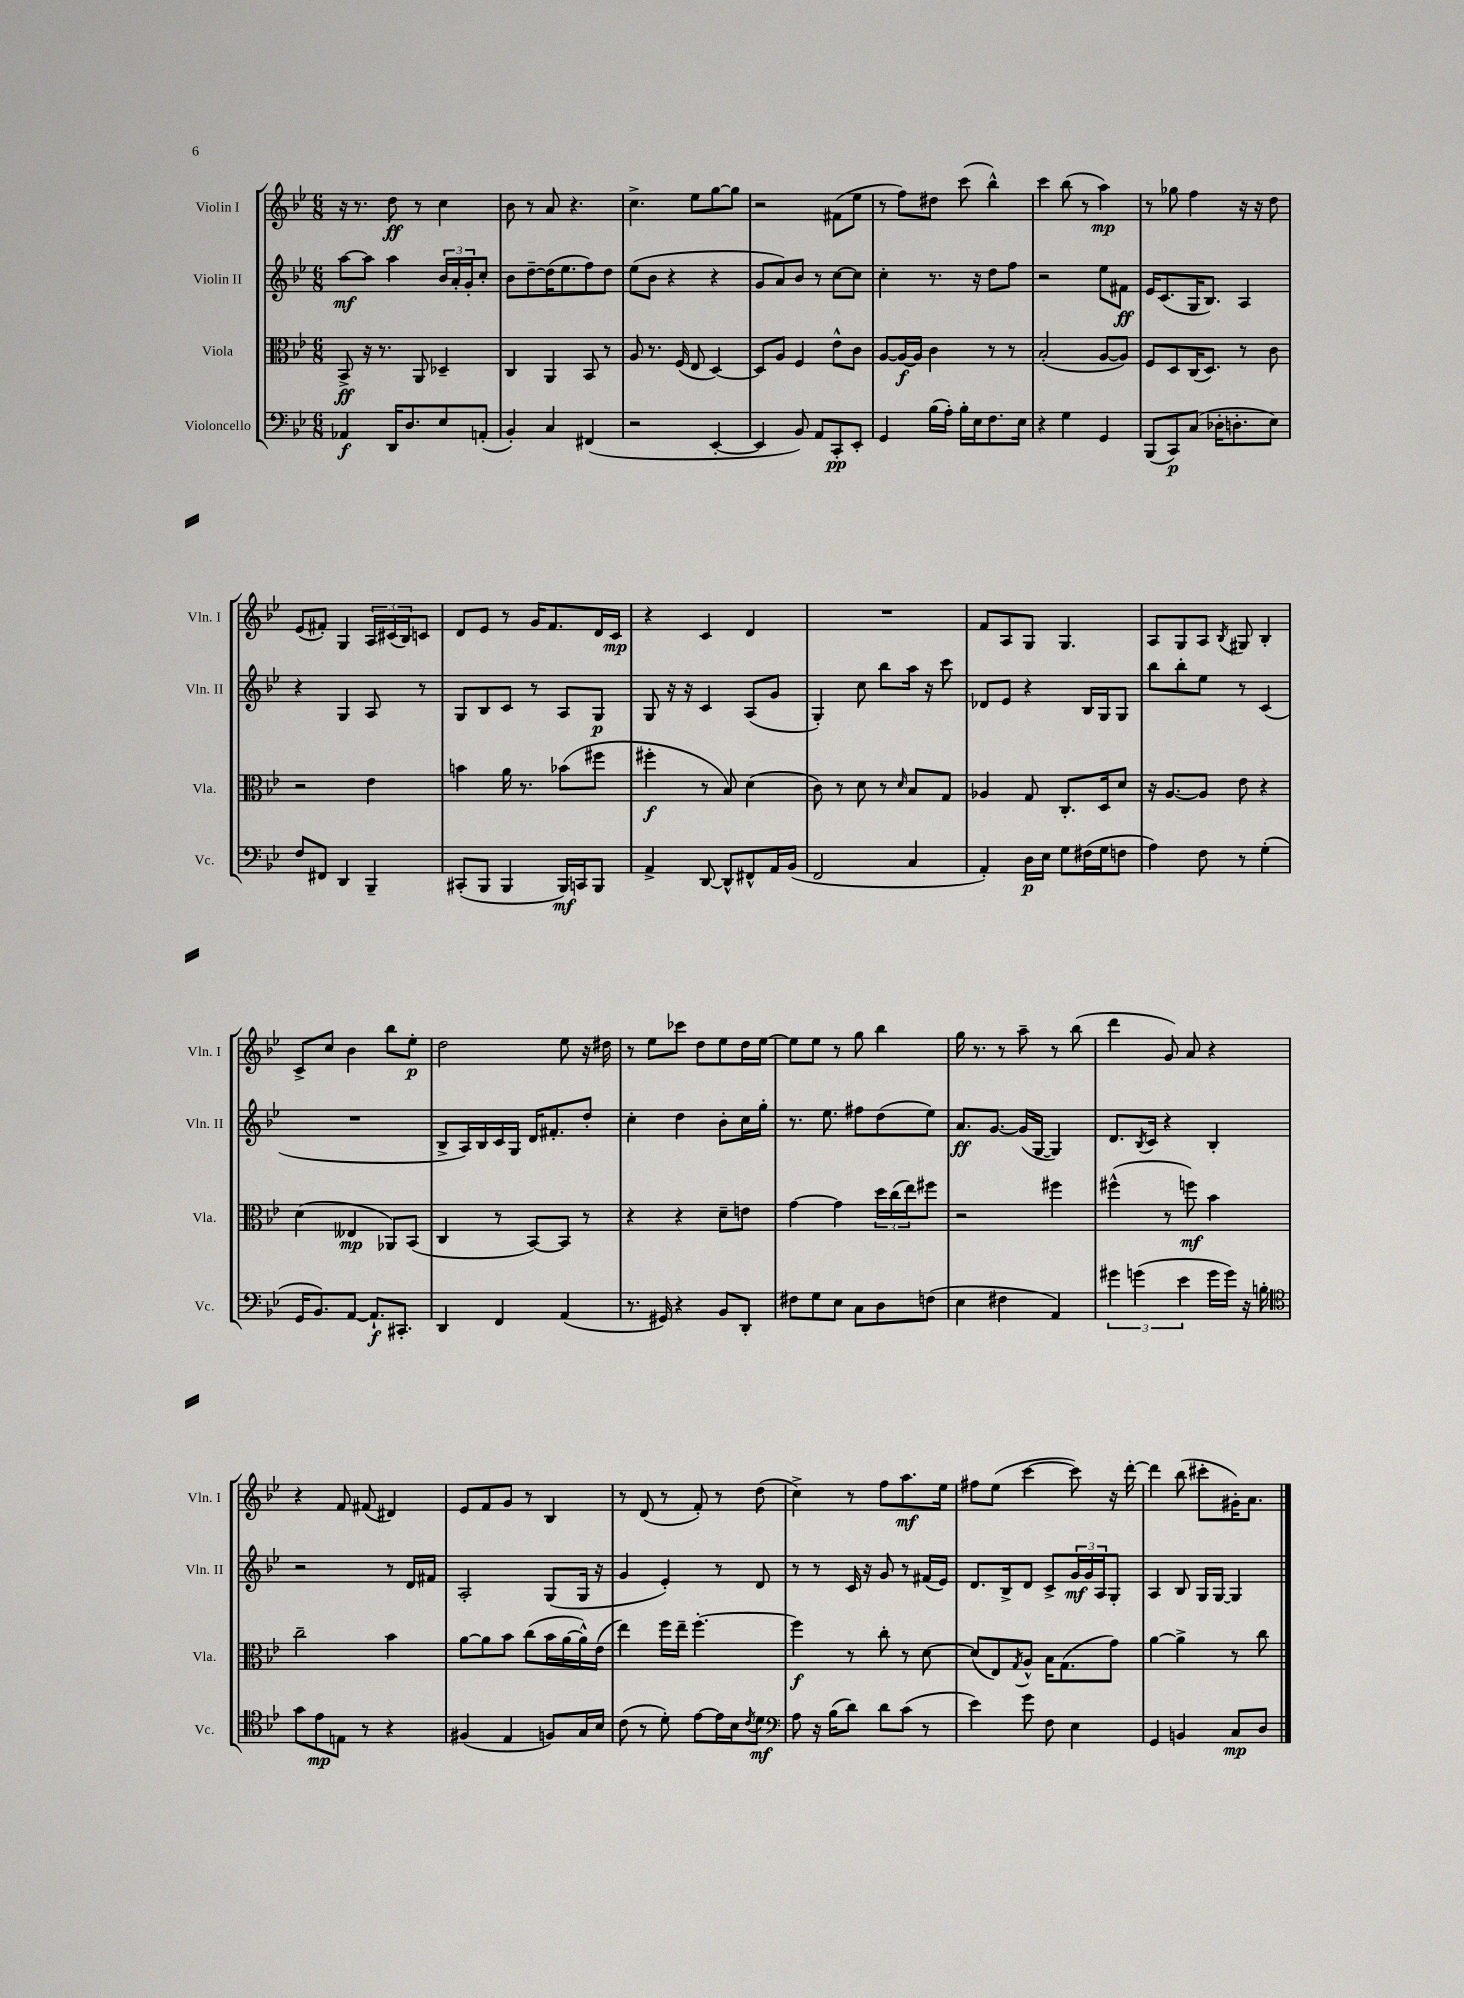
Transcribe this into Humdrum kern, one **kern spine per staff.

**kern	**dynam	**kern	**dynam	**kern	**dynam	**kern	**dynam
*part4	*part4	*part3	*part3	*part2	*part2	*part1	*part1
*staff4	*staff4	*staff3	*staff3	*staff2	*staff2	*staff1	*staff1
*I"Violoncello	*	*I"Viola	*	*I"Violin II	*	*I"Violin I	*
*I'Vc.	*	*I'Vla.	*	*I'Vln. II	*	*I'Vln. I	*
*clefF4	*	*clefC3	*	*clefG2	*	*clefG2	*
*k[b-e-]	*	*k[b-e-]	*	*k[b-e-]	*	*k[b-e-]	*
*M6/8	*	*M6/8	*	*M6/8	*	*M6/8	*
=1	=1	=1	=1	=1	=1	=1	=1
4AA-X/	f	8BB-^/	ff	[8aa\L	mf	16r	.
.	.	.	.	.	.	8.r	.
.	.	16r	.	8aa\J]	.	.	.
.	.	8.r	.	.	.	.	.
16DD/KL	.	.	.	4aa\	.	8dd\	ff
8.D/	.	.	.	.	.	.	.
.	.	8AA/	.	.	.	8r	.
8E-/	.	4D-X~/	.	24b-/LL	.	4cc\	.
.	.	.	.	24a'/	.	.	.
.	.	.	.	24g'/J	.	.	.
(8AAn'/J	.	.	.	8cc'/J	.	.	.
=2	=2	=2	=2	=2	=2	=2	=2
4BB-'/)	.	4C/	.	8b-\L	.	8b-\	.
.	.	.	.	[8dd~\	.	8r	.
4C/	.	4AA/	.	(16dd\K]	.	8a/	.
.	.	.	.	8.ee-\	.	.	.
.	.	.	.	.	.	4.r	.
(4FF#X/	.	8BB-/	.	8ff\)	.	.	.
.	.	8r	.	8dd\J	.	.	.
=3	=3	=3	=3	=3	=3	=3	=3
2r	.	8A/	.	(8ee-\L	.	4.cc^\	.
.	.	8.r	.	8b-\J	.	.	.
.	.	.	.	4r	.	.	.
.	.	(16F/	.	.	.	.	.
.	.	8E-/	.	.	.	8ee-\L	.
[4EE-'/	.	[4D/)	.	4r	.	[8gg\	.
.	.	.	.	.	.	8gg\J]	.
=4	=4	=4	=4	=4	=4	=4	=4
4EE-/]	.	8D/L]	.	8g/L	.	2r	.
.	.	8A/J	.	8a/)	.	.	.
8BB-/)	.	4F/	.	8b-/J	.	.	.
8AA/L	.	.	.	8r	.	.	.
8CC'/	pp	8e-^^\L	.	[8cc\L	.	(8f#X\L	.
8EE-'/J	.	8c\J	.	8cc\J]	.	8ee-\J	.
=5	=5	=5	=5	=5	=5	=5	=5
4GG/	.	[8A/L	.	4cc'\	.	8r	.
.	.	16A/L_	f	.	.	8ff\L)	.
.	.	16A/JJ]	.	.	.	.	.
(16B-\LL	.	4c\	.	8.r	.	8dd#X\J	.
16A'\JJ)	.	.	.	.	.	.	.
16B-'\LL	.	.	.	.	.	(8ccc\	.
16E-\J	.	.	.	16r	.	.	.
8.F\	.	8r	.	8dd\L	.	4bb-^^\)	.
.	.	8r	.	8ff\J	.	.	.
16E-\Jk	.	.	.	.	.	.	.
=6	=6	=6	=6	=6	=6	=6	=6
4r	.	(2B-'/	.	2r	.	4ccc\	.
4G\	.	.	.	.	.	(8bb-\	.
.	.	.	.	.	.	8r	.
4GG/	.	[8A/L	.	8ee-\L	.	4aa\)	mp
.	.	8A/J])	.	8f#X\J	ff	.	.
=7	=7	=7	=7	=7	=7	=7	=7
(8BBB-/L	.	8F/L	.	16e-/KL	.	8r	.
.	.	.	.	(8.c/	.	.	.
8CC/)	p	8D/	.	.	.	8gg-X\	.
(8C/J	.	(16C/K	.	16G/K	.	4ff\	.
.	.	8.D/J)	.	8.B-/J)	.	.	.
16D-X'\KL	.	.	.	.	.	.	.
8.Dn'\	.	.	.	.	.	.	.
.	.	8r	.	4A/	.	16r	.
.	.	.	.	.	.	16r	.
8E-\J)	.	8c\	.	.	.	8dd\	.
!!LO:LB:g=z
=8	=8	=8	=8	=8	=8	=8	=8
8F/L	.	2r	.	4r	.	(8e-/L	.
8FF#X/J	.	.	.	.	.	8f#X'/J)	.
4DD/	.	.	.	4G/	.	4G/	.
4BBB-~/	.	4e-\	.	8A/	.	24A/LL	.
.	.	.	.	.	.	(24c#X/	.
.	.	.	.	.	.	24B-/J)	.
.	.	.	.	8r	.	8cn/J	.
=9	=9	=9	=9	=9	=9	=9	=9
(8CC#X'/L	.	4bn\	.	8G/L	.	8d/L	.
8BBB-/J	.	.	.	8B-/	.	8e-/J	.
4BBB-/	.	16a\	.	8c/J	.	8r	.
.	.	8.r	.	.	.	.	.
.	.	.	.	8r	.	16g/KL	.
.	.	.	.	.	.	8.f/	.
16BBB-/LL)	mf	(8b-X\L	.	8A/L	.	.	.
16CCn/J	.	.	.	.	.	.	.
8BBB-/J	.	8ff#X\J	.	8G/J	p	16d/L	.
.	.	.	.	.	.	16c/JJ	mp
=10	=10	=10	=10	=10	=10	=10	=10
4AA^/	.	4ff#X'\	f	8G/	.	4r	.
.	.	.	.	16r	.	.	.
.	.	.	.	16r	.	.	.
[8DD/	.	8r	.	4c/	.	4c/	.
8DD^^/L]	.	8B-/)	.	.	.	.	.
8FF#X^^/	.	(4d\	.	(8A/L	.	4d/	.
16AA/L	.	.	.	8g/J	.	.	.
(16BB-/JJ	.	.	.	.	.	.	.
=11	=11	=11	=11	=11	=11	=11	=11
2FF/	.	8c\)	.	4G'/)	.	2.r	.
.	.	8r	.	.	.	.	.
.	.	8d\	.	8cc\	.	.	.
.	.	8r	.	8bb-\L	.	.	.
.	.	16qqd/	.	.	.	.	.
4C/	.	8B-/L	.	16aa\Jk	.	.	.
.	.	.	.	16r	.	.	.
.	.	8G/J	.	8ccc\	.	.	.
=12	=12	=12	=12	=12	=12	=12	=12
4AA'/)	.	4A-X/	.	8d-X/L	.	8f/L	.
.	.	.	.	8e-/J	.	8A/	.
16D\LL	p	8G/	.	4r	.	8G/J	.
16E-\JJ	.	.	.	.	.	.	.
8G\L	.	8.C'/L	.	.	.	4.G/	.
(16F#X\L	.	.	.	16B-/LL	.	.	.
16G\J	.	16D/k	.	16G/J	.	.	.
8Fn\J	.	8d/J	.	8G/J	.	.	.
=13	=13	=13	=13	=13	=13	=13	=13
4A\)	.	16r	.	8bb-\L	.	8A/L	.
.	.	[8.A/L	.	.	.	.	.
.	.	.	.	8bb-'\	.	8G/	.
8F\	.	8A/J]	.	8ee-\J	.	8A/J	.
.	.	.	.	.	.	8qB-/	.
8r	.	8e-\	.	8r	.	8G#X/	.
(4G'\	.	4r	.	(4c/	.	4B-'/	.
!!LO:LB:g=z
=14	=14	=14	=14	=14	=14	=14	=14
16GG/KL	.	(4d\	.	2.r	.	8c^/L	.
8.BB-/)	.	.	.	.	.	.	.
.	.	.	.	.	.	8cc/J	.
[8AA/J	.	4E--X/	mp	.	.	4b-\	.
8.AA`/L]	f	.	.	.	.	.	.
.	.	8AA-X/L)	.	.	.	8bb-\L	.
8.CC#X'/J	.	.	.	.	.	.	.
.	.	(8BB-/J	.	.	.	8ee-'\J	p
=15	=15	=15	=15	=15	=15	=15	=15
4DD/	.	4C/	.	8B-^/L	.	2dd\	.
.	.	.	.	16A/L)	.	.	.
.	.	.	.	16B-/	.	.	.
4FF/	.	8r	.	16c/	.	.	.
.	.	.	.	16G/JJ	.	.	.
.	.	[8BB-/L)	.	16d/KL	.	.	.
.	.	.	.	8.f#X'/	.	.	.
(4AA/	.	8BB-/J]	.	.	.	8ee-\	.
.	.	8r	.	8dd'/J	.	16r	.
.	.	.	.	.	.	16dd#X\	.
=16	=16	=16	=16	=16	=16	=16	=16
8.r	.	4r	.	4cc'\	.	8r	.
.	.	.	.	.	.	8ee-\L	.
16GG#X/)	.	.	.	.	.	.	.
4r	.	4r	.	4dd\	.	8ccc-X\J	.
.	.	.	.	.	.	8dd\L	.
8BB-/L	.	8d~\L	.	8b-'\L	.	8ee-\	.
8DD'/J	.	8en\J	.	16cc\L	.	16dd\L	.
.	.	.	.	16gg'\JJ	.	[16ee-\JJ	.
=17	=17	=17	=17	=17	=17	=17	=17
8F#X\L	.	[4g\	.	8.r	.	8ee-\L]	.
8G\	.	.	.	.	.	8ee-\J	.
.	.	.	.	8.ee-\	.	.	.
8E-\J	.	4g\]	.	.	.	8r	.
8C\L	.	.	.	8ff#X\L	.	8gg\	.
8D\	.	24dd\LL	.	(8dd\	.	4bb-\	.
.	.	(24cc\	.	.	.	.	.
.	.	24ee-\J)	.	.	.	.	.
(8Fn\J	.	8ff#X\J	.	8ee-\J)	.	.	.
=18	=18	=18	=18	=18	=18	=18	=18
4E-\	.	2r	.	8.a/L	ff	16gg\	.
.	.	.	.	.	.	8.r	.
.	.	.	.	[8.g/J	.	.	.
4F#X\	.	.	.	.	.	8r	.
.	.	.	.	(16g/LL]	.	8aa~\	.
.	.	.	.	[16G/JJ	.	.	.
4AA/)	.	4ff#X\	.	4G/])	.	8r	.
.	.	.	.	.	.	(8bb-\	.
=19	=19	=19	=19	=19	=19	=19	=19
6g#X\	.	(4ff#X^^\	.	8.d/L	.	4ddd\	.
(6gn\	.	.	.	.	.	.	.
.	.	.	.	8qB-/	.	.	.
.	.	.	.	16c/Jk	.	.	.
.	.	8r	.	4r	.	8g/)	.
6e-\	.	.	.	.	.	.	.
.	.	8ffn\)	mf	.	.	8a/	.
16g\LL	.	4b-\	.	4B-'/	.	4r	.
16g\JJ)	.	.	.	.	.	.	.
16r	.	.	.	.	.	.	.
16Bn'\	.	.	.	.	.	.	.
!!LO:LB:g=z
=20	=20	=20	=20	=20	=20	=20	=20
*clefC4	*	*	*	*	*	*	*
8g\L	.	2cc~\	.	2r	.	4r	.
8e-\	mp	.	.	.	.	.	.
8En\J	.	.	.	.	.	8f/	.
8r	.	.	.	.	.	(8f#X/	.
4r	.	4b-\	.	8r	.	4d#X/)	.
.	.	.	.	16d/LL	.	.	.
.	.	.	.	16f#X/JJ	.	.	.
=21	=21	=21	=21	=21	=21	=21	=21
(4F#X/	.	[8a\L	.	2A'/	.	8e-/L	.
.	.	8a\]	.	.	.	8f/	.
4E-/	.	8b-\J	.	.	.	8g/J	.
.	.	(8cc\L	.	.	.	8r	.
8Fn/L)	.	16b-\L	.	(8G/L	.	4B-/	.
.	.	[16a\	.	.	.	.	.
16G/L	.	16a^^\])	.	16G/Jk	.	.	.
16B-/JJ	.	(16e-\JJ	.	16r	.	.	.
=22	=22	=22	=22	=22	=22	=22	=22
(8c\	.	4ee-\)	.	4g/	.	8r	.
8r	.	.	.	.	.	(8d/	.
8d'\)	.	16ff\LL	.	4e-'/)	.	8r	.
.	.	16ee-~\JJ	.	.	.	.	.
[8e-\L	.	[4.ff'\	.	.	.	8f'/)	.
16e-\L]	.	.	.	8r	.	8r	.
16B-\J	.	.	.	.	.	.	.
8qc/	.	.	.	.	.	.	.
8d\J	mf	.	.	8d/	.	(8dd\	.
=23	=23	=23	=23	=23	=23	=23	=23
*clefF4	*	*	*	*	*	*	*
8A\	.	4ff\]	f	8r	.	4cc^\)	.
16r	.	.	.	8r	.	.	.
(16B-\KL	.	.	.	.	.	.	.
8d\J)	.	8r	.	16c/	.	8r	.
.	.	.	.	16r	.	.	.
8d\L	.	8cc'\	.	8g/	.	8ff\L	.
(8c\J	.	8r	.	8r	.	8.aa\	mf
8r	.	[8d\	.	(16f#X/LL	.	.	.
.	.	.	.	16e-/JJ)	.	16ee-\Jk	.
=24	=24	=24	=24	=24	=24	=24	=24
4e-\)	.	(8d/L]	.	8.d/L	.	8ff#X\L	.
.	.	8E-/)	.	.	.	(8ee-\J	.
.	.	.	.	16B-^/k	.	.	.
.	.	8qG/	.	.	.	.	.
8g\	.	8A^^/J	.	8d/J	.	[4ccc\	.
8F\	.	16B-\KL	.	8c^/L	.	.	.
.	.	(8.G\	.	.	.	.	.
4E-\	.	.	.	24g/L	mf	8ccc\])	.
.	.	.	.	24g/	.	.	.
.	.	.	.	24A/J	.	.	.
.	.	8g\J)	.	8G'/J	.	16r	.
.	.	.	.	.	.	[16ddd'\	.
=25	=25	=25	=25	=25	=25	=25	=25
4GG/	.	[4a\	.	4A/	.	4ddd\]	.
4BBn/	.	4a^\]	.	8B-/	.	(8bb-\	.
.	.	.	.	16G/LL	.	8ccc#X'\L	.
.	.	.	.	[16G/JJ	.	.	.
8C/L	mp	8r	.	4G/]	.	16g#X'\K)	.
.	.	.	.	.	.	8.a\J	.
8D/J	.	8cc\	.	.	.	.	.
==	==	==	==	==	==	==	==
*-	*-	*-	*-	*-	*-	*-	*-
